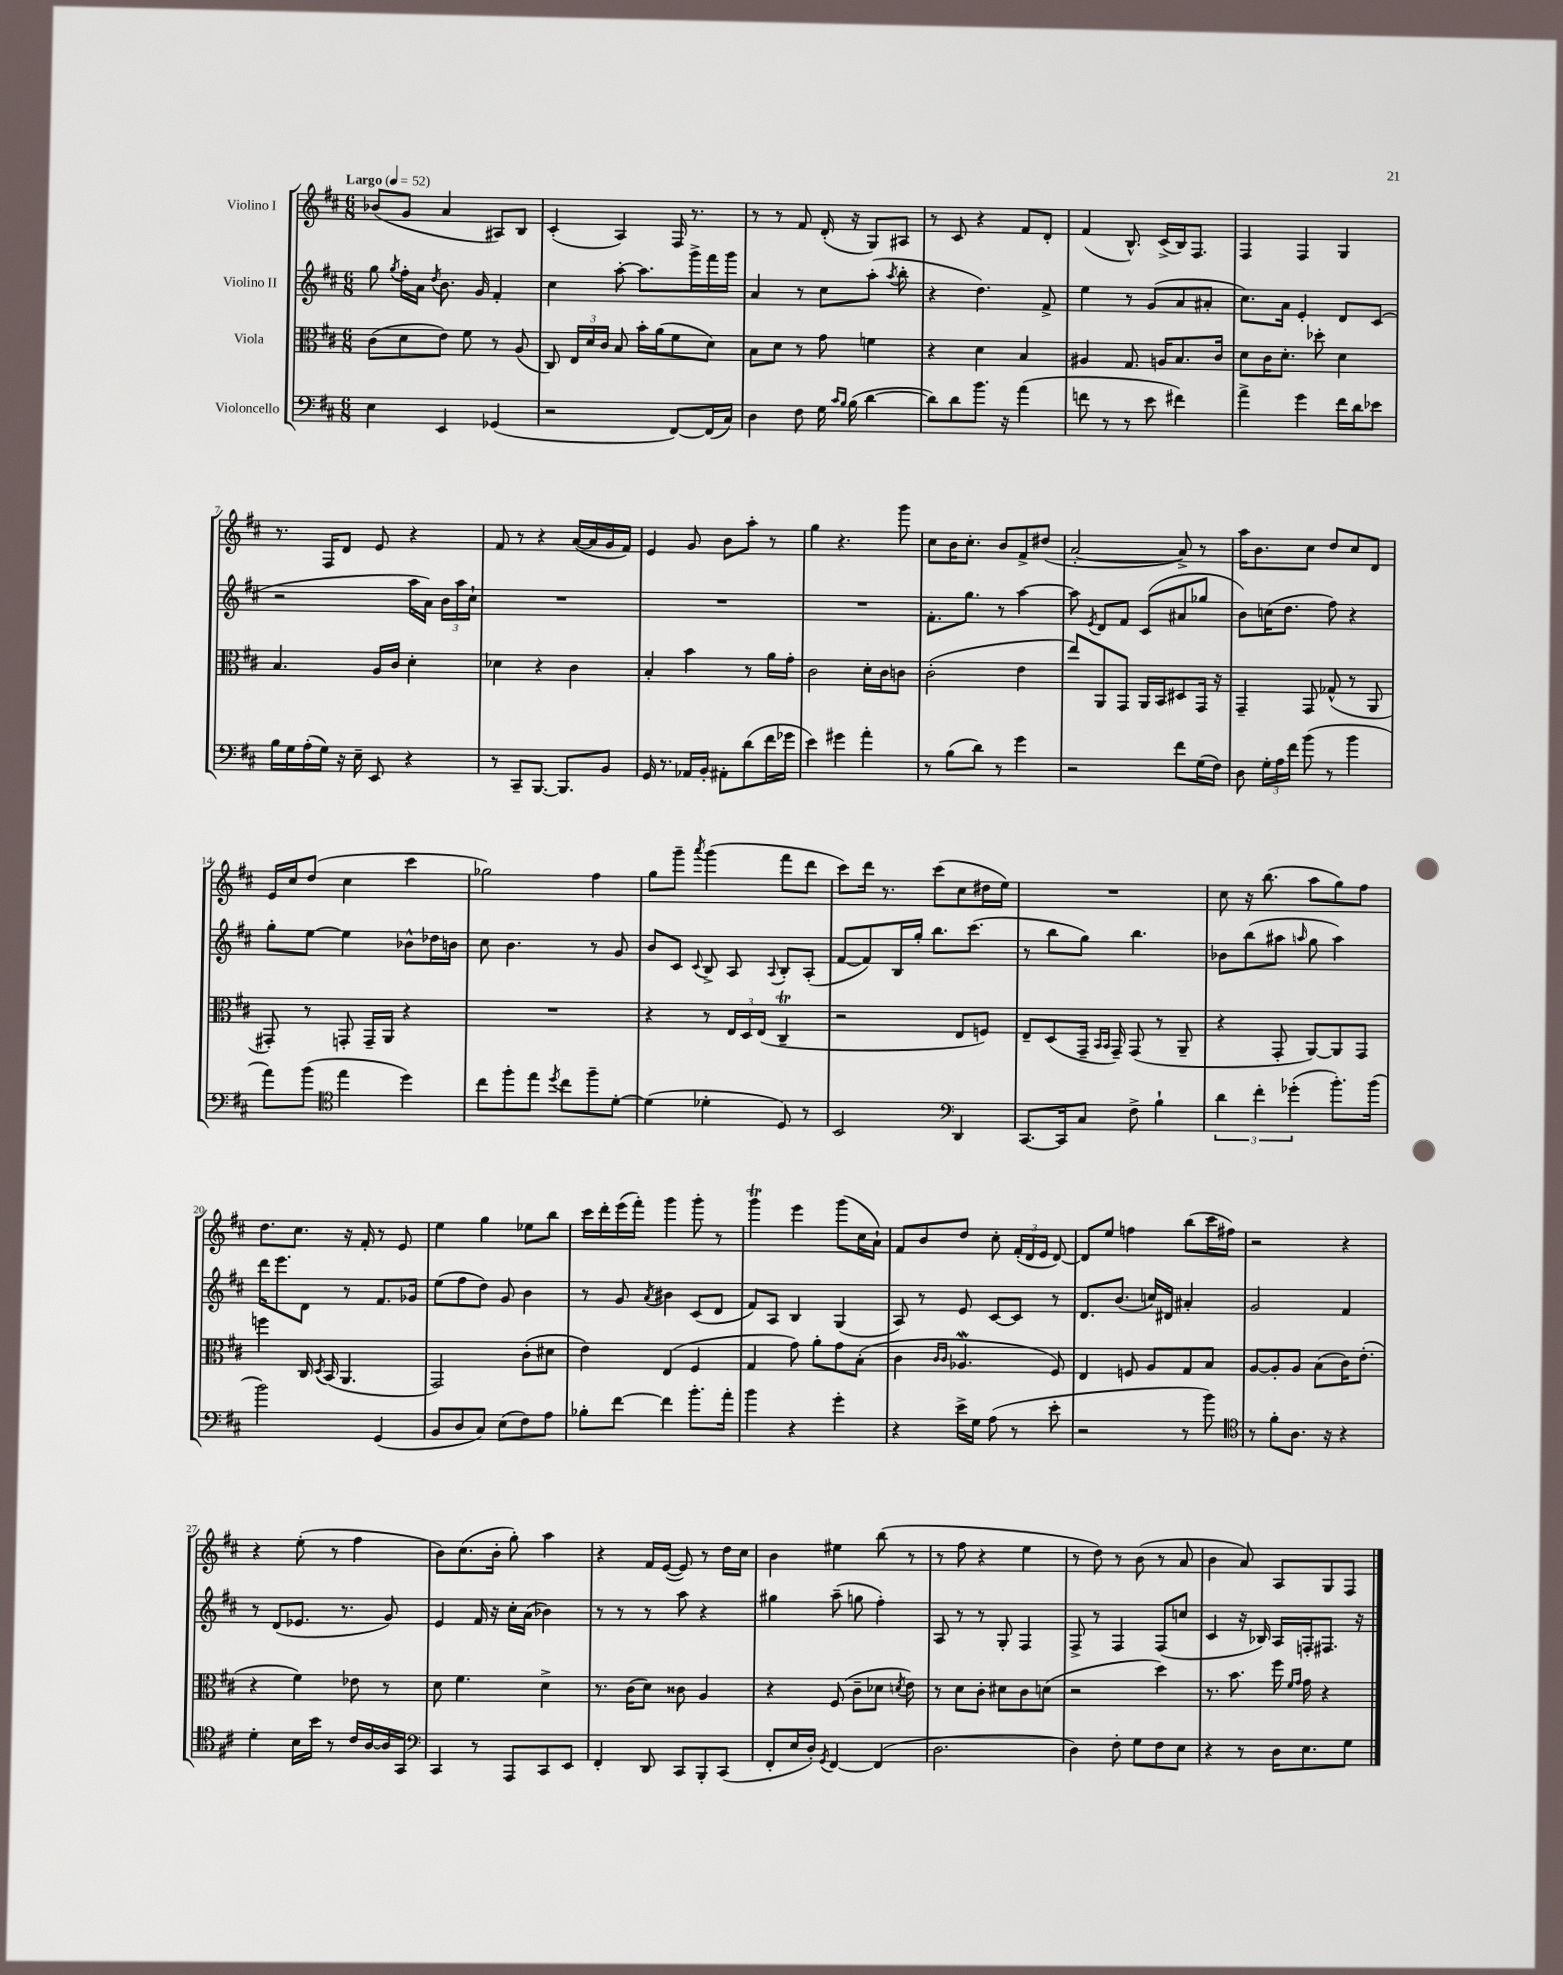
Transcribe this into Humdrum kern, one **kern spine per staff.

**kern	**kern	**kern	**kern
*staff4	*staff3	*staff2	*staff1
*clefF4	*clefC3	*clefG2	*clefG2
*k[f#c#]	*k[f#c#]	*k[f#c#]	*k[f#c#]
*M6/8	*M6/8	*M6/8	*M6/8
*MM52	*MM52	*MM52	*MM52
4E	(8c#	8gg	(8b-
.	.	8qgg	.
.	8d	16ff#'	8g
.	.	16a	.
.	.	8qdd	.
4EE	8e)	8.b	4a
.	8f#	.	.
.	.	16g	.
(4GG-	8r	4f#'	8A#)
.	(8A	.	8B
=	=	=	=
2r	8C#)	4cc#	(4c#'
.	24E	.	.
.	24d	.	.
.	24c#	.	.
.	8B	[8aa'	4A)
.	16b'	8.aa]	.
.	(16a	.	.
[8FF#)	8f#	.	16F#
.	.	16ggg^	8.r
(16FF#]	8d)	16fff#	.
16C#)	.	16ggg	.
=	=	=	=
4D	8B	4a	8r
.	8d	.	8r
8F#	8r	8r	8f#
16G	8g	8cc#	(16d'
16qqc#	.	.	.
16qqB	.	.	.
(16B	.	.	16r
[4d	4f	(8aa'	8G)
.	.	8qaa	.
.	.	8bb'	8A#
=	=	=	=
8d])	4r	4r	8r
8d	.	.	8c#
8.b	4d	4.dd)	4r
16r	.	.	.
(4a	4B	.	8f#
.	.	8f#^	8d'
=	=	=	=
8f	4A#	4ee	(4f#
8r	.	.	.
8r	8.G	8r	8.B^^)
8e	.	(8g	.
.	16A	.	(16c#^
4f#)	8.B	8a	16B)
.	.	.	8.F#
.	.	8a#'	.
.	16c#	.	.
=	=	=	=
4a^	8d	8.cc#)	4F#
.	16c#	.	.
.	8.d'	16a	.
4g	.	4e'	4F#
.	8dd-'	.	.
16f#	4d	8d	4G
16d	.	.	.
8e-	.	(8c#	.
=	=	=	=
16B	4.B	2r	8.r
16G	.	.	.
(16A'	.	.	.
16G)	.	.	16F#
16r	.	.	8d
16E~	.	.	.
8EE	16A	.	8e
.	16c#	.	.
4r	4d'	16aa	4r
.	.	16a)	.
.	.	24b	.
.	.	24aa	.
.	.	24cc#`	.
=	=	=	=
8r	4d-	2.r	8f#
8CC#~	.	.	8r
[8.BBB	4r	.	4r
8.BBB]	.	.	.
.	4c#	.	([16a
.	.	.	16a]
8BB	.	.	16g
.	.	.	16f#)
=	=	=	=
16GG	4B'	2.r	4e
8.r	.	.	.
16AA-	4b	.	8g
16BB'	.	.	.
8AA#'	.	.	8b
(8d	8r	.	8aa'
16f#	16a	.	8r
16g-	16g'	.	.
=	=	=	=
4e)	2c#	2.r	4gg
4g#	.	.	4.r
4a'	16d'	.	.
.	16c#	.	.
.	8c	.	8ggg
=	=	=	=
8r	(2c#'	8.f#'	8cc#
(8B	.	.	16b
.	.	8.gg	8.cc#'
8d)	.	.	.
8r	.	8r	8b
4g	4e	[4aa	8f#^
.	.	.	(8dd#
=	=	=	=
2r	8ee)	8aa]	[2a'
.	.	8qe	.
.	8AA	8d	.
.	8GG	8f#	.
.	16AA	(8c#	.
.	16BB	.	.
8f#	8D#	8a#	8a^])
(16G	16GG	8gg-	8r
16F#)	16r	.	.
=	=	=	=
8D	4GG~	8b)	16aa
.	.	.	8.b
24G'	.	(16cc	.
24A	.	.	.
.	.	8.dd	.
24f#	.	.	.
(8b	8GG	.	8cc#
8r	(8G-^^	8ff#)	8dd
4b	8r	4r	8cc#
.	8AA	.	8d
=	=	=	=
8a)	8GG#')	8gg'	16e
.	.	.	16cc#
(8b	8r	[8ee	(8dd
*clefC4	*	*	*
4ee	8GG'	4ee]	4cc#
.	16GG~	.	.
.	16AA	.	.
4dd)	4r	8b-^^	4ccc#
.	.	16dd-	.
.	.	16b	.
=	=	=	=
8cc#	2.r	8cc#	2gg-)
8ff#'	.	4.b	.
8ee	.	.	.
8qdd	.	.	.
8cc#	.	.	.
8ff#~	.	8r	4ff#
[8d'	.	8g	.
=	=	=	=
(4d]	4r	8b	8gg
.	.	8c#	8ggg~
.	.	8qqc#	8qaaa
4d-'	8r	8B^	(4ggg
.	24E	8A	.
.	24D	.	.
.	(24E	.	.
.	.	8qqA	.
8D)	4C#~	8B'	8fff#
8r	.	(8A'	8ddd
=	=	=	=
2BB	2r	[8f#	8ccc#)
.	.	8f#])	16ddd
.	.	.	8.r
.	.	16B	.
.	.	16gg'	.
.	.	8.bb	(8ccc#
*clefF4	*	*	*
4DD	8E	.	8cc#
.	.	(8.ccc#	.
.	8F)	.	16dd#
.	.	.	16ee)
=	=	=	=
[8.CC#	8E~	8r	2.r
.	(8D	8bb	.
16CC#]	.	.	.
8C#	16GG~	8gg)	.
.	16qqBB	.	.
.	16qqBB	.	.
.	16GG~)	.	.
8F#^	(8GG	4.bb	.
4B`	8r	.	.
.	8AA~	.	.
=	=	=	=
6d	4r	8b-	8cc#
.	.	(8bb	16r
6f#'	.	.	.
.	.	.	(8.bb
.	8GG'	8aa#	.
(6g-'	.	.	.
.	.	16qqaa	.
.	[8AA)	8gg	8aa
8.b')	8AA]	4aa)	8gg)
.	8GG	.	8ff#
(16b	.	.	.
=	=	=	=
2b)	4ff	16ddd	8.dd
.	.	8.eee	.
.	.	.	8.cc#
.	16C#	8d	.
.	8qD	.	.
.	(16BB	.	.
.	4.AA	8r	16r
.	.	.	16f#'
(4GG	.	8.f#	8r
.	.	.	8e
.	.	16g-	.
=	=	=	=
8BB	2GG)	(8ee	4ee
8D	.	8ff#	.
8C#)	.	8dd)	4gg
(8E	.	8g	.
8F#)	(8c#'	4b	8ee-
8A	8d#	.	8bb
=	=	=	=
8B-'	4e)	8r	16ccc#
.	.	.	16ddd'
[8f#	.	8g	(16eee
.	.	.	16fff#')
.	.	8qa	.
4f#]	(4E	4b#	4ggg
8.b'	4F#	(8c#	8ggg'
.	.	8d	8r
16a'	.	.	.
=	=	=	=
4b	4G	8f#)	4ggg
.	.	8A	.
4r	8g)	4B	4eee
.	8a'	.	.
4g'	8g	(4G	(8ggg
.	(8B'	.	16cc#
.	.	.	16a`)
=	=	=	=
4r	4c#	8A)	8f#
.	.	8r	8b
.	16qqc#	.	.
.	16qqc#	.	.
16e^	4.A-	8e	8dd
16G	.	.	.
(8A	.	[8c#	8cc#'
8r	.	8c#]	(24f#'
.	.	.	24d
.	.	.	24e
8e'	8F#)	8r	[8d)
=	=	=	=
2r	4E	8.d	8d]
.	.	.	8ee
.	.	(8.b	.
.	8F	.	4ff
.	8A	16cc)	.
.	.	16d#	.
8r	8G	4a#'	(8bb
8b)	8B	.	16ccc#
.	.	.	16ff#)
=	=	=	=
*clefC4	*	*	*
8r	[8A	2g	2r
8f#'	8A']	.	.
8.A	8A	.	.
.	(8B	.	.
16r	.	.	.
4r	16c#)	4f#	4r
.	(8.e'	.	.
=	=	=	=
4d'	4r	8r	4r
.	.	(8d	.
16B	4f#)	8.e-	(8ee'
16b	.	.	.
8r	.	.	8r
.	.	8.r	.
16c#	8e-	.	4ff#
[16A	.	.	.
16A]	8r	8g)	.
16GG	.	.	.
=	=	=	=
*clefF4	*	*	*
4CC#	8d	4e	8b)
.	4.f#	.	(8.cc#
8r	.	16f#	.
.	.	16r	16b'
8AAA	.	16cc#'	8gg')
.	.	(16a	.
8CC#	4d^	4b-)	4aa
8EE	.	.	.
=	=	=	=
4FF#'	8.r	8r	4r
.	.	8r	.
.	(16c#	.	.
8DD	8d)	8r	16f#
.	.	.	([16e
8CC#	8c##	8aa	8e])
8BBB'	4A	4r	8r
(8CC#	.	.	16dd
.	.	.	16cc#
=	=	=	=
8FF#'	4r	4gg#	4b
16E	.	.	.
16D')	.	.	.
8qGG	.	.	.
[4FF#	(8F#	(8aa~	4ee#
.	8c#~	8gg	.
(4FF#]	8d-	4ff#')	(8bb
.	8qd	.	.
.	8e)	.	8r
=	=	=	=
2.D	8r	8A	8r
.	8d	8r	8ff#
.	8c#'	8r	4r
.	8d#	8G'	.
.	8c#	4F#	4ee
.	(8d	.	.
=	=	=	=
4D)	2r	8F#^	8r
.	.	8r	8dd)
8F#'	.	4F#	8r
8G	.	.	(8b
8F#	4dd)	(8F#	8r
8E	.	8cc	8a
=	=	=	=
4r	8.r	4c#	4b
.	8.b	.	.
8r	.	16r	8a)
.	.	16B-)	.
16D	16ff#	16A	8A
.	16qqf#	.	.
.	16qqg	.	.
8.E	16g	16F'	.
.	4r	8.F#	8G
8G	.	.	8F#
.	.	16r	.
==	==	==	==
*-	*-	*-	*-
